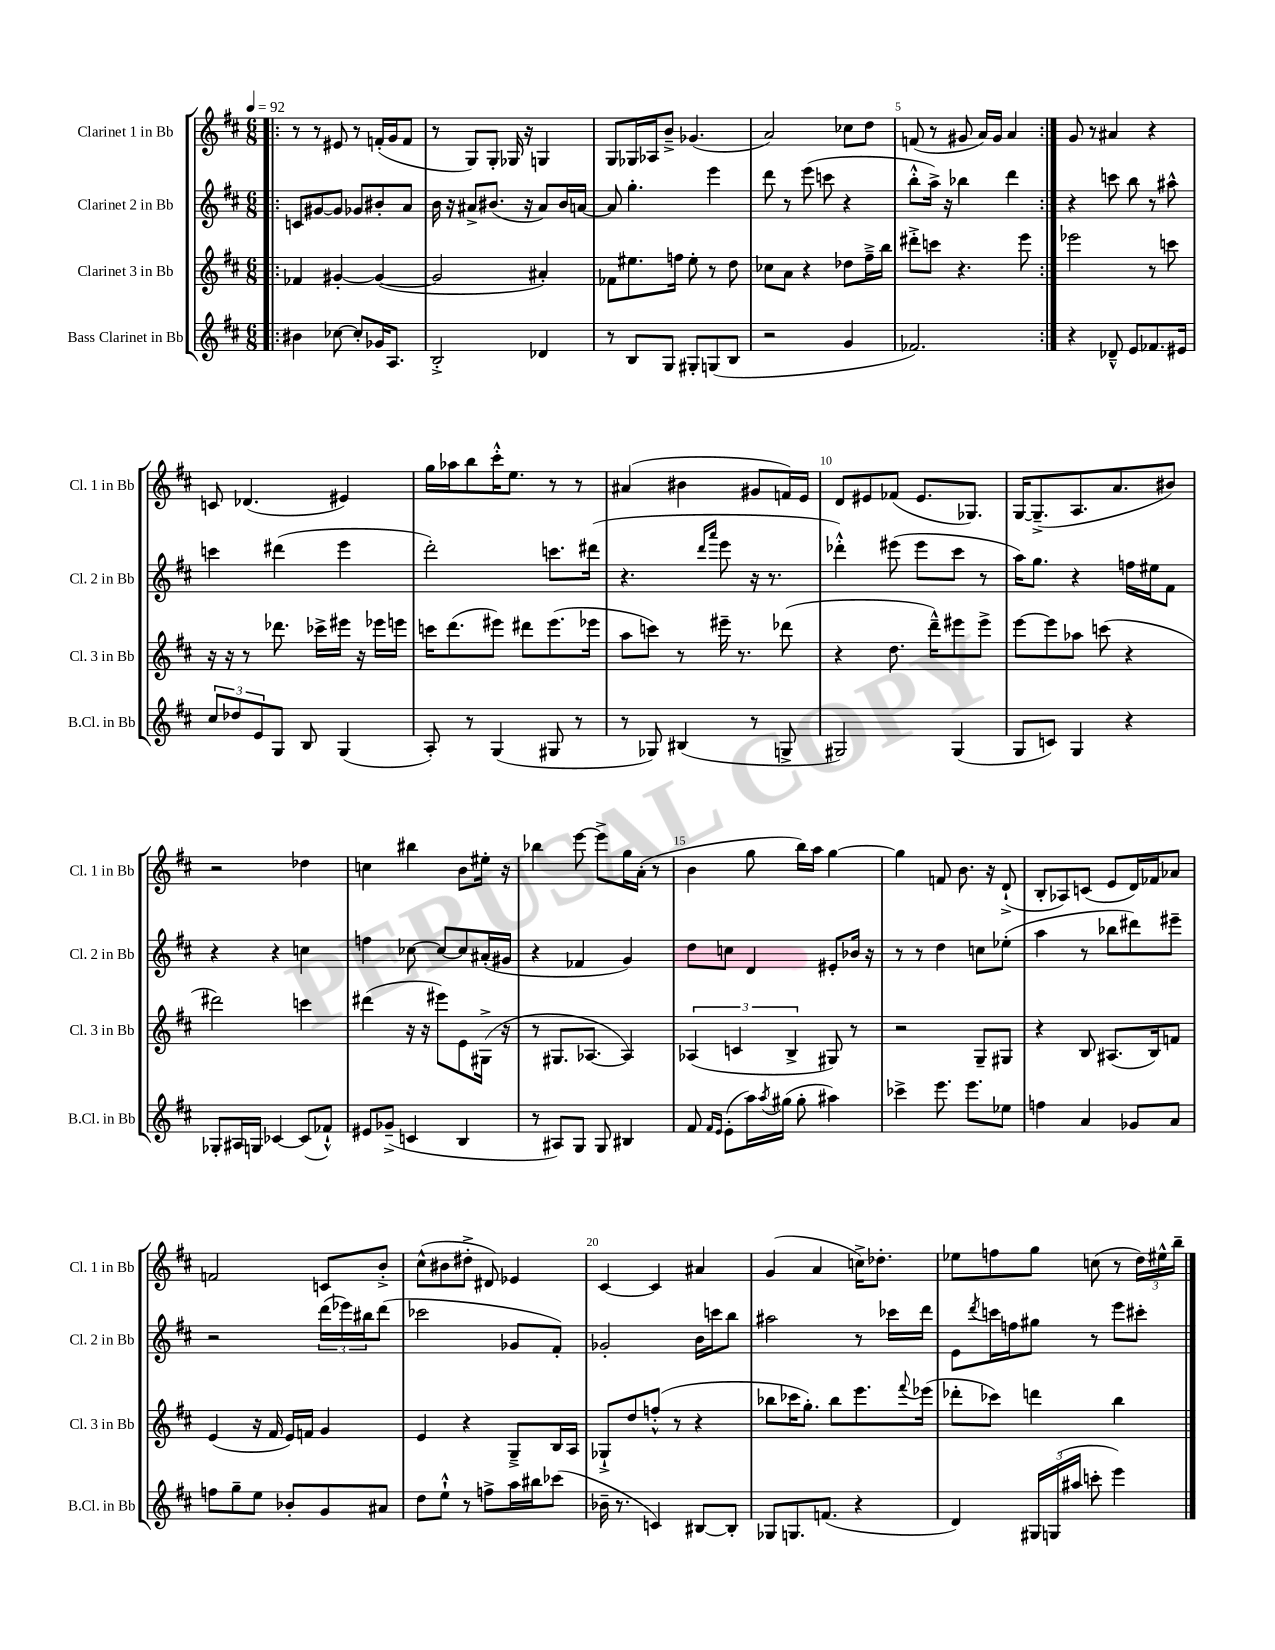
<<
\new StaffGroup <<
\new Staff = "s0" \with { instrumentName = "Clarinet 1 in Bb" shortInstrumentName = "Cl. 1 in Bb" } {
    \clef treble \key d \major \numericTimeSignature \time 6/8 \tempo 4 = 92
    \repeat volta 2 { \bar ".|:" r8 r8 eis'8 r8 f'16-.( g'16 f'8 |
    r8 g8) g8-. ges16 r16 g4 |
    g8 ges16 aes16 b'8---> ges'4.( |
    a'2) ces''8 d''8 |
    f'8( r8 gis'8 a'16) gis'16 a'4 | }
    g'8 r8 ais'4 r4 |
    c'8 des'4.( eis'4) |
    g''16 aes''16 b''8 cis'''16-.-^ e''8. r8 r8 |
    ais'4( bis'4 gis'8 f'16) e'16 |
    d'8 eis'8 fes'8( eis'8. ges8.) |
    g16~ g8.--->( a8. a'8. bis'8) |
    r2 des''4 |
    c''4 bis''4 b'8 eis''16-. r16 |
    bes''4 e'''8~ e'''8-> g''16 a'16-.( r8 |
    b'4 g''8 b''16) a''16 g''4~ |
    g''4 f'8 b'8. r16 d'8-!->( |
    b8-. aes8) c'8( e'8 d'16) fes'16 aes'8 |
    f'2 c'8 b'8-.-> |
    cis''8-^( bis'8 dis''8-.-> dis'8) ees'4 |
    cis'4~ cis'4 ais'4 |
    g'4( a'4 c''16->) des''8.-. |
    ees''8 f''8 g''8 c''8( r8 \tuplet 3/2 { d''16) eis''16-^ b''16-- } \bar "|." |
}
\new Staff = "s1" \with { instrumentName = "Clarinet 2 in Bb" shortInstrumentName = "Cl. 2 in Bb" } {
    \clef treble \key d \major \numericTimeSignature \time 6/8
    \repeat volta 2 { \bar ".|:" c'8 gis'8~ gis'8 ges'8 bis'8-. a'8 |
    b'16 r16 ais'8-> bis'8.( r16 ais'8) bis'16 a'16~ |
    a'8 g''4.-. e'''4 |
    d'''8 r8 e'''8( c'''8 r4 |
    b''8-.-^ a''16->) r16 bes''4 d'''4 | }
    r4 c'''8 b''8 r8 ais''8-^ |
    c'''4 dis'''4( e'''4 |
    d'''2-.) c'''8. dis'''16( |
    r4. \grace { d'''16 a'''16 } e'''8 r16 r8. |
    des'''4-.-^) eis'''8( eis'''8 cis'''8 r8 |
    a''16) g''8. r4 f''16 eis''16 fis'8 |
    r4 r4 c''4 |
    f''4 ces''8~ ces''8~ ces''8 ais'16-.( gis'16 |
    r4 fes'4 g'4) |
    d''8 c''8 d'4 eis'8-. bes'16 r16 |
    r8 r8 d''4 c''8 ees''8-.( |
    a''4 r8 bes''8 dis'''8) eis'''8-- |
    r2 \tuplet 3/2 { d'''16( ees'''16) bis''16 } d'''8( |
    ces'''2 ges'8 fis'8-.) |
    ges'2-. b'16 c'''16 b''8 |
    ais''2 r8 ces'''16 d'''16 |
    e'8 \acciaccatura { d'''8 } c'''16 f''16 gis''8 r8 e'''8 cis'''8-. \bar "|." |
}
\new Staff = "s2" \with { instrumentName = "Clarinet 3 in Bb" shortInstrumentName = "Cl. 3 in Bb" } {
    \clef treble \key d \major \numericTimeSignature \time 6/8
    \repeat volta 2 { \bar ".|:" fes'4 gis'4~-. gis'4~( |
    gis'2 ais'4-.) |
    fes'8 eis''8. f''16 eis''8-. r8 d''8 |
    ces''8 a'8 r4 des''8 fis''16---> b''16 |
    dis'''8-.-> c'''8 r4. e'''8 | }
    ees'''2 r8 c'''8 |
    r16 r16 r8 des'''8. ces'''16-> eis'''16 r16 ees'''16 e'''16 |
    c'''16 d'''8.( eis'''8) dis'''8 eis'''8.( ees'''16 |
    a''8 c'''8) r8 eis'''16-- r8. des'''8( |
    r4 d''8. d'''16---^) eis'''8 eis'''8-> |
    e'''8~ e'''8 aes''8 c'''8( r4 |
    dis'''2) c'''4 |
    dis'''4( r16 r16 eis'''8) e'8 gis16->( r16 |
    r8 gis8. aes8.~ aes4) |
    \tuplet 3/2 { aes4( c'4 b4-> } gis8) r8 |
    r2 g8-- gis8 |
    r4 b8 ais8.( b16) f'8 |
    e'4( r16 fis'16 e'16) f'16 g'4 |
    e'4 r4 g8---> b16 a16 |
    ges8-!-> d''8 f''8-.-^( r8 r4 |
    bes''8 ces'''16 g''8.-.) bes''8 e'''8. \appoggiatura { fis'''8 } ees'''16( |
    des'''8-. ces'''8) d'''4 b''4 \bar "|." |
}
\new Staff = "s3" \with { instrumentName = "Bass Clarinet in Bb" shortInstrumentName = "B.Cl. in Bb" } {
    \clef treble \key d \major \numericTimeSignature \time 6/8
    \repeat volta 2 { \bar ".|:" bis'4 ces''8~ ces''8-. ges'16 a8. |
    b2-.-> des'4 |
    r8 b8 g8 gis8-. g8( b8 |
    r2 g'4 |
    fes'2.) | }
    r4 des'8---^ e'8 fes'8. eis'16 |
    \tuplet 3/2 { cis''8 des''8 e'8 } g8 b8 g4( |
    a8-.) r8 g4( gis8 r8 |
    r8 ges8) bis4( r8 g8-> |
    gis2) gis4( |
    g8 c'8) g4 r4 |
    ges8-. ais16 g16 ces'4~ ces'8( fes'8-!-^) |
    eis'8 ges'8--->( c'4 b4 |
    r8 ais8) g8 g8 bis4 |
    fis'8 \grace { fis'16 e'16 } e'8-.( a''16) \acciaccatura { a''8 } gis''16( gis''8-. ais''4) |
    ces'''4-> e'''8. e'''8. ees''8 |
    f''4 a'4 ges'8 a'8 |
    f''8 g''8-- e''8 bes'8-. g'8 ais'8 |
    d''8 e''8-!-^ r8 f''8-> a''16 bis''16 ces'''8( |
    bes'16-- r8. c'4) bis8~ bis8-. |
    ges8 g8. f'8.( r4 |
    d'4) \tuplet 3/2 { gis16 g16( ais''16 } c'''8-. e'''4) \bar "|." |
}
>>
>>
\layout { \context { \Score \override BarNumber.break-visibility = ##(#f #t #t) barNumberVisibility = #(every-nth-bar-number-visible 5) } }
